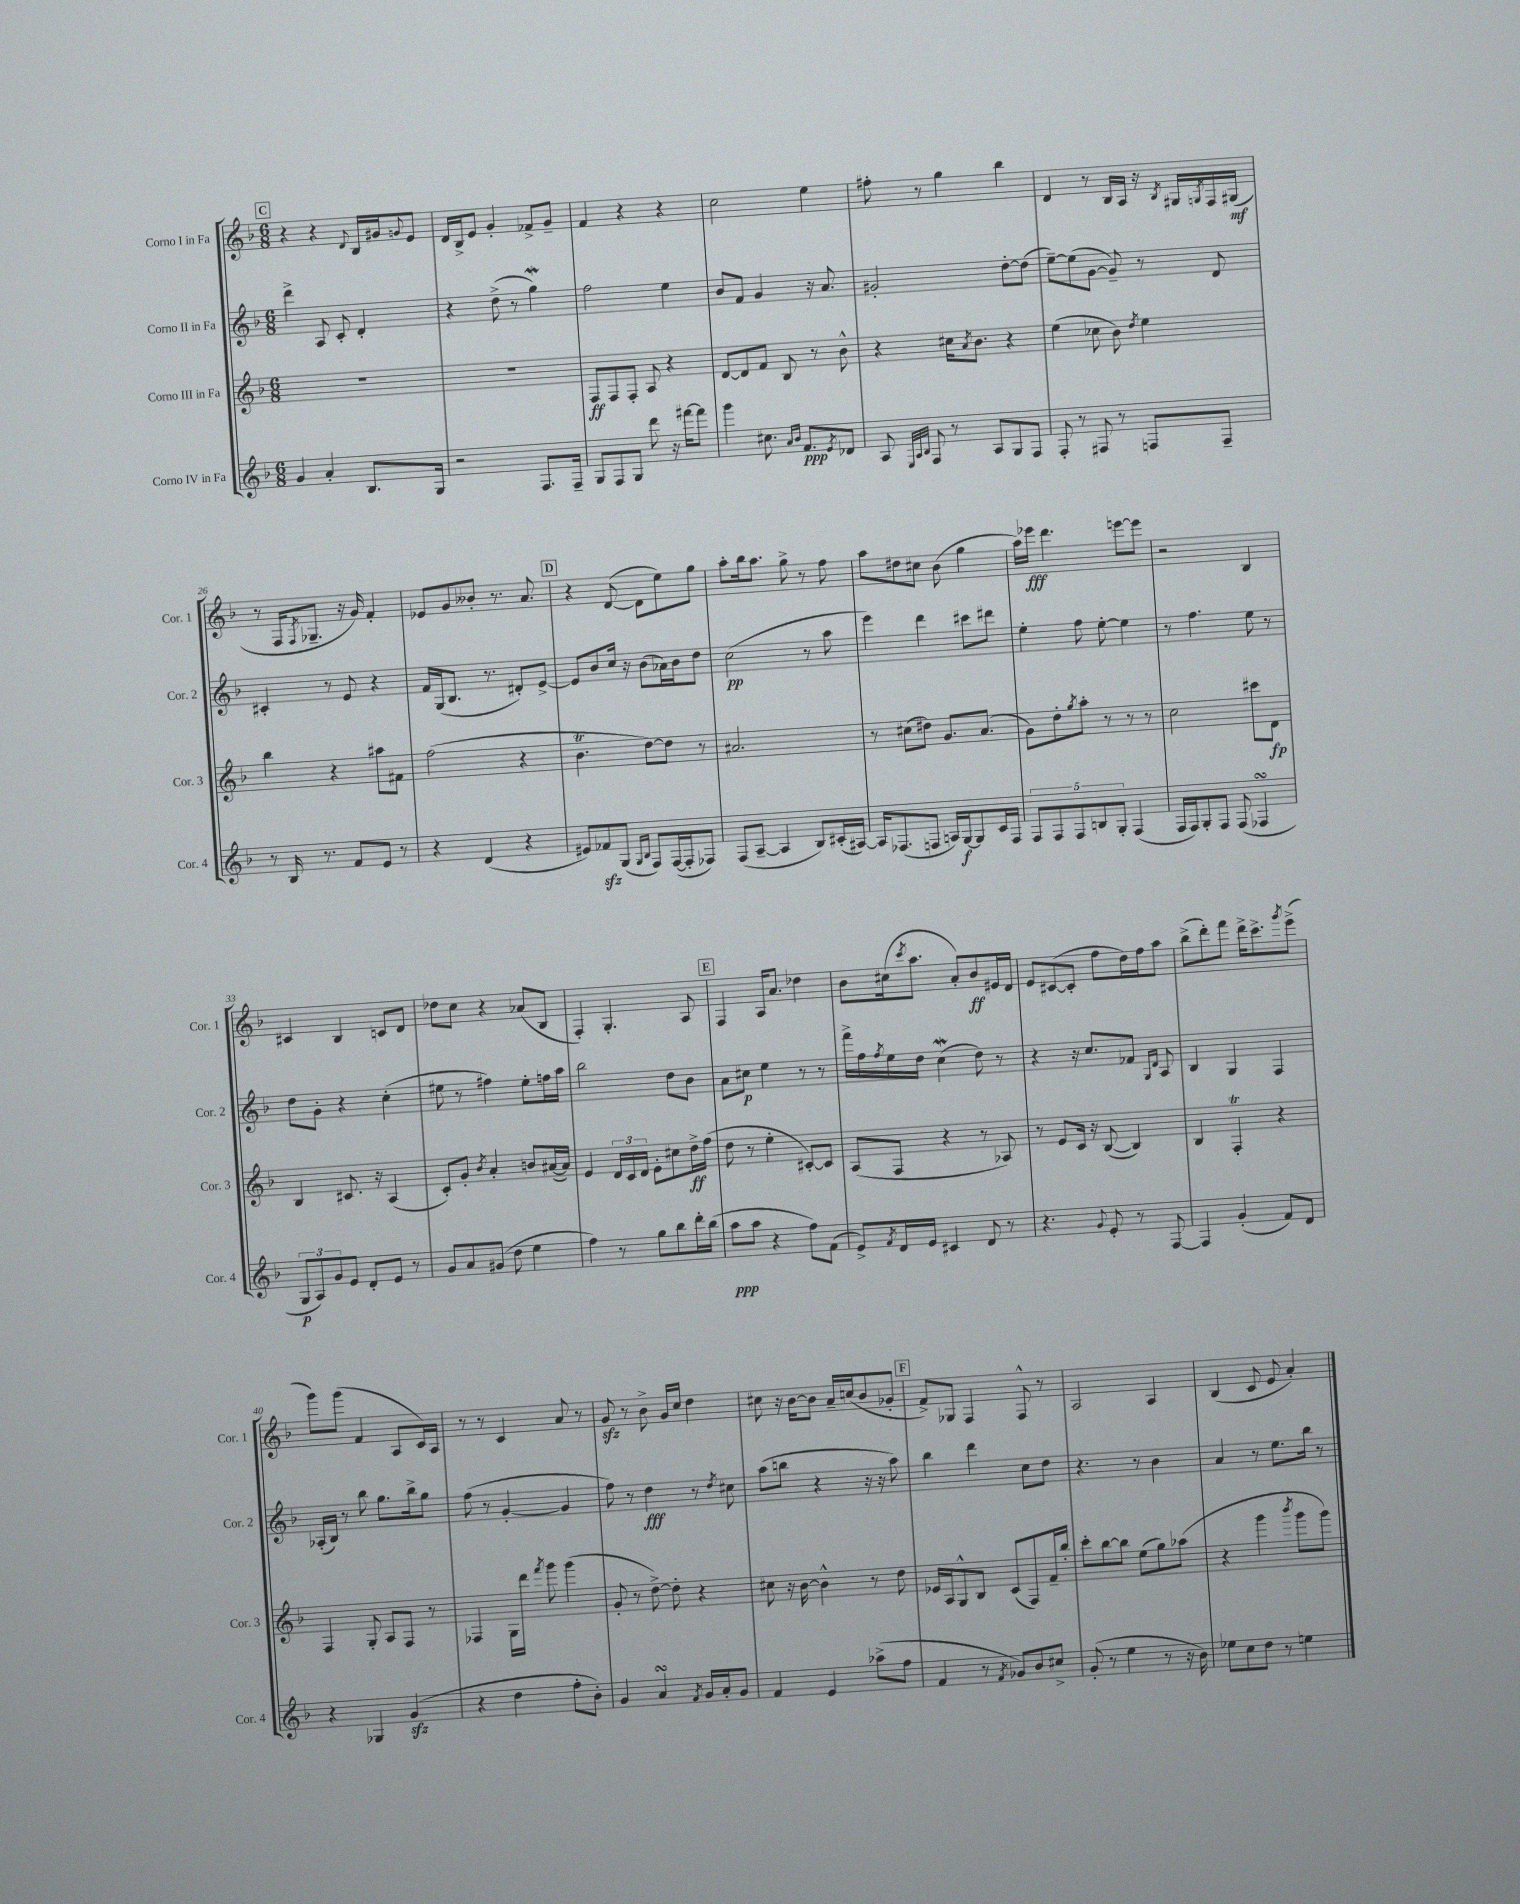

**kern	**dynam	**kern	**dynam	**kern	**dynam	**kern	**dynam
*part4	*part4	*part3	*part3	*part2	*part2	*part1	*part1
*staff4	*staff4	*staff3	*staff3	*staff2	*staff2	*staff1	*staff1
*I"Corno IV in Fa	*	*I"Corno III in Fa	*	*I"Corno II in Fa	*	*I"Corno I in Fa	*
*I'Cor. 4	*	*I'Cor. 3	*	*I'Cor. 2	*	*I'Cor. 1	*
*clefG2	*	*clefG2	*	*clefG2	*	*clefG2	*
*k[b-]	*	*k[b-]	*	*k[b-]	*	*k[b-]	*
*M6/8	*	*M6/8	*	*M6/8	*	*M6/8	*
!!LO:REH:place=s1:t=C
=20	=20	=20	=20	=20	=20	=20	=20
4g/	.	2.r	.	4ddd^\	.	4r	.
4a'/	.	.	.	8A/	.	4r	.
.	.	.	.	8c'/	.	.	.
.	.	.	.	.	.	8qqd/	.
8.B-/L	.	.	.	4d'/	.	16B-/LL	.
.	.	.	.	.	.	16g#X/J	.
.	.	.	.	.	.	8qqgn/	.
.	.	.	.	.	.	8e/J	.
16G/Jk	.	.	.	.	.	.	.
=21	=21	=21	=21	=21	=21	=21	=21
2r	.	2.r	.	4r	.	16d/LL	.
.	.	.	.	.	.	16B-^/J	.
.	.	.	.	.	.	8e/J	.
.	.	.	.	(8dd^\	.	4g'/	.
.	.	.	.	8r	.	.	.
8.F/L	.	.	.	4ggW\)	.	8f-X^/L	.
.	.	.	.	.	.	8g~/J	.
16F~/Jk	.	.	.	.	.	.	.
=22	=22	=22	=22	=22	=22	=22	=22
8G/L	.	8F/L	ff	2ff\	.	4f/	.
8F/	.	8F/	.	.	.	.	.
8G/J	.	8F'/J	.	.	.	4r	.
8ddd\	.	8A/	.	.	.	.	.
16r	.	4r	.	4ee\	.	4r	.
[16fff#X\KL	.	.	.	.	.	.	.
8fff#\J]	.	.	.	.	.	.	.
=23	=23	=23	=23	=23	=23	=23	=23
4ggg\	.	[8d/L	.	8b-/L	.	2cc\	.
.	.	8d/]	.	8f/J	.	.	.
8.cc#X\	.	8f/J	.	4g/	.	.	.
.	.	8B-/	.	.	.	.	.
16qqa/LL	.	.	.	.	.	.	.
16qqb-/JJ	.	.	.	.	.	.	.
8.f/L	ppp	.	.	.	.	.	.
.	.	8r	.	16r	.	4ee\	.
.	.	.	.	8.a/	.	.	.
8qe/	.	.	.	.	.	.	.
8d-X/J	.	8b-^^\	.	.	.	.	.
=24	=24	=24	=24	=24	=24	=24	=24
8A/	.	4r	.	2g#X'/	.	8ff#X'\	.
32qqE/LLL	.	.	.	.	.	.	.
32qqA/	.	.	.	.	.	.	.
32qqB-/JJJ	.	.	.	.	.	.	.
8F/	.	.	.	.	.	8r	.
8r	.	16cc#X\KL	.	.	.	4gg\	.
.	.	8qa/	.	.	.	.	.
.	.	8.b-\J	.	.	.	.	.
8A/L	.	.	.	.	.	.	.
8G/	.	4r	.	[8dd'\L	.	4bb-\	.
8F/J	.	.	.	(8dd\J]	.	.	.
=25	=25	=25	=25	=25	=25	=25	=25
8F'/	.	(4ee\	.	[8ee~\L)	.	4d/	.
8r	.	.	.	(8ee\]	.	.	.
8F#X/	.	8cc-X\	.	[8g\J	.	8r	.
8r	.	8b-\)	.	8g~/])	.	16B-/LL	.
.	.	.	.	.	.	16A/JJ	.
.	.	8qdd/	.	.	.	.	.
8Fn/L	.	4ee\	.	8r	.	16r	.
.	.	.	.	.	.	8qB-/	.
.	.	.	.	.	.	16G#X/LL	.
.	.	.	.	.	.	8qGn/	.
8F~/J	.	.	.	8d/	.	16F/	.
.	.	.	.	.	.	(16G#X/JJ	mf
!!LO:LB:g=z
=26	=26	=26	=26	=26	=26	=26	=26
8r	.	4bb-\	.	4c#X'/	.	8r	.
16B-/	.	.	.	.	.	16F/KL	.
.	.	.	.	.	.	8qF/	.
8.r	.	.	.	.	.	8.G-X~/J	.
.	.	4r	.	8r	.	.	.
8f/L	.	.	.	8e/	.	16r	.
.	.	.	.	.	.	16g/)	.
8e/J	.	8aa#X\L	.	4r	.	4f'/	.
8r	.	8f#X\J	.	.	.	.	.
=27	=27	=27	=27	=27	=27	=27	=27
4r	.	(2ff\	.	16f/LL	.	8e-X/L	.
.	.	.	.	(16G/J	.	.	.
.	.	.	.	8.B-/J	.	8g/	.
(4d/	.	.	.	.	.	8b--X'/J	.
.	.	.	.	8.r	.	.	.
.	.	.	.	.	.	8.r	.
4r	.	4r	.	8d#X'/L)	.	.	.
.	.	.	.	.	.	8.a/	.
.	.	.	.	[8e^/J	.	.	.
!!LO:REH:place=s1:t=D
=28	=28	=28	=28	=28	=28	=28	=28
8e#X/L)	.	4.b-T\	.	8e/L]	.	4r	.
8f-Xzz/	.	.	.	8b-/	.	.	.
(8G/J	.	.	.	16cc/Jk	.	([8d/	.
.	.	.	.	16r	.	.	.
16qqG/LL	.	.	.	.	.	.	.
16qqB-/JJ	.	.	.	.	.	.	.
8F/L)	.	[8dd\L)	.	(8b-\L	.	8d\L]	.
([16F/L	.	8dd\J]	.	16a-X\L)	.	8ee\)	.
16F'/J]	.	.	.	16b-\J	.	.	.
8F-X/J)	.	8r	.	8dd\J	.	8gg\J	.
=29	=29	=29	=29	=29	=29	=29	=29
(8F/L	.	2.a#X/	.	(2cc\	pp	8aa'\L	.
[8A~/J	.	.	.	.	.	16bb-\k	.
.	.	.	.	.	.	8.aa\J	.
4A/]	.	.	.	.	.	.	.
.	.	.	.	.	.	8gg^\	.
8B-/L)	.	.	.	8r	.	8r	.
(16c#X'/L	.	.	.	8aa\	.	8ff\	.
[16A#X/JJ)	.	.	.	.	.	.	.
=30	=30	=30	=30	=30	=30	=30	=30
16A#/KL]	.	8r	.	4eee\)	.	8aa\L	.
(8.F-X/	.	.	.	.	.	.	.
.	.	(8cc#X\L	.	.	.	8dd#X\	.
8Fn/J	.	8dd#X\J)	.	4ddd\	.	8cc#X\J	.
16An/LL)	.	8.g/L	.	.	.	(8b-\	.
[16G/J	f	.	.	.	.	.	.
8G/]	.	.	.	8ccc#X\L	.	4gg\	.
.	.	(8.a/J	.	.	.	.	.
16c/L	.	.	.	8ddd#X\J	.	.	.
16F/JJ	.	.	.	.	.	.	.
=31	=31	=31	=31	=31	=31	=31	=31
10F/L	.	8g\L)	.	4ee'\	.	16aa\LL)	.
.	.	.	.	.	.	16eee-X\JJ	fff
10F/	.	.	.	.	.	.	.
.	.	8dd'\	.	.	.	4.ddd\	.
10F/	.	.	.	.	.	.	.
.	.	8qgg/	.	.	.	.	.
.	.	8aa'\J	.	8ff\	.	.	.
10Bn/	.	.	.	.	.	.	.
.	.	8r	.	[8ee'\	.	.	.
10G'/J	.	.	.	.	.	.	.
(4F/	.	8r	.	4ee\]	.	[8eeen\L	.
.	.	8r	.	.	.	8eee\J]	.
=32	=32	=32	=32	=32	=32	=32	=32
16F/LL	.	2cc\	.	8r	.	2r	.
16F/J)	.	.	.	.	.	.	.
8G'/	.	.	.	4.ff\	.	.	.
8F/J	.	.	.	.	.	.	.
(8F/	.	.	.	.	.	.	.
4F-XsSSs/	.	8ccc#X\L	.	8ee\	.	4B-/	.
.	.	8d\J	fp	8r	.	.	.
!!LO:LB:g=z
=33	=33	=33	=33	=33	=33	=33	=33
12G/L	p	4B-/	.	8dd\L	.	4c#X/	.
12A/)	.	.	.	.	.	.	.
.	.	.	.	8g'\J	.	.	.
12g/	.	.	.	.	.	.	.
8e/J	.	8.c#X/	.	4r	.	4B-/	.
8d'/L	.	.	.	.	.	.	.
.	.	16r	.	.	.	.	.
8e/J	.	(4A/	.	(4cc'\	.	8cn/L	.
8r	.	.	.	.	.	8d/J	.
=34	=34	=34	=34	=34	=34	=34	=34
8g/L	.	8c'/L)	.	8ee#X\	.	8dd-X\L	.
8a/	.	8g'/J	.	8r	.	8cc\J	.
.	.	8qb-/	.	.	.	.	.
(8g#X/J	.	4a'/	.	4ff#X\)	.	4r	.
8dd\	.	.	.	.	.	.	.
4ee\	.	8bn/L	.	8ee#'\L	.	(8a-X/L	.
.	.	([16a#X/L	.	16ffn\L	.	8B-/J	.
.	.	16a#/JJ])	.	16aa\JJ	.	.	.
=35	=35	=35	=35	=35	=35	=35	=35
4ff\)	.	4e/	.	2bb-\	.	4F'/)	.
8r	.	24d/LL	.	.	.	4.G'/	.
.	.	24c/	.	.	.	.	.
.	.	24d/JJ	.	.	.	.	.
8gg\L	.	8e'\L	.	.	.	.	.
8bb-\	.	8cc#X\	.	8dd\L	.	.	.
16ddd'\L	.	16dd^\L	ff	8b-\J	.	8A/	.
(16bb-\JJ	.	(16ff\JJ	.	.	.	.	.
!!LO:REH:place=s1:t=E
=36	=36	=36	=36	=36	=36	=36	=36
8aa\L	ppp	8dd\	.	8a\L	.	4F/	.
8aa\J	.	8r	.	8cc#X\J	p	.	.
4r	.	4ee'\	.	4ee\	.	16A/KL	.
.	.	.	.	.	.	8.a/J	.
8ff\L)	.	[8c#X'/L)	.	8r	.	4dd-X\	.
(8f\J	.	8c#/J]	.	8r	.	.	.
=37	=37	=37	=37	=37	=37	=37	=37
8e^/L)	.	(8A/L	.	16fff^\LL	.	8b-\L	.
.	.	.	.	16ff\	.	.	.
8qf/	.	.	.	8qff/	.	.	.
16d/L	.	8F/J	.	16ee\	.	(16cc#X\k	.
.	.	.	.	.	.	8qccc/	.
16e/JJ	.	.	.	16dd\JJ	.	8.aa\J	.
4c#X/	.	4r	.	(4ccW\	.	.	.
.	.	.	.	.	.	8a'/L)	.
8d/	.	8r	.	8dd\)	.	8b-/	ff
8r	.	8A-X/)	.	8r	.	16e#X/L	.
.	.	.	.	.	.	16d/JJ	.
=38	=38	=38	=38	=38	=38	=38	=38
4.r	.	8r	.	4r	.	8e/L	.
.	.	8e/L	.	.	.	([8c#X/	.
.	.	16c/Jk	.	16r	.	8c#'/J]	.
.	.	16r	.	8.cc/L	.	.	.
8qqg/	.	.	.	.	.	.	.
8e'/	.	([8B-/	.	.	.	8ff\L	.
8r	.	4B-/])	.	8f-X/J	.	16dd\L)	.
.	.	.	.	.	.	16ff\J	.
.	.	.	.	16qqG/LL	.	.	.
.	.	.	.	16qqd/JJ	.	.	.
[8F/	.	.	.	8A/	.	8aa\J	.
=39	=39	=39	=39	=39	=39	=39	=39
4F/]	.	4B-/	.	4B-/	.	(8bb-^\L	.
.	.	.	.	.	.	8ddd'\)	.
(4g'/	.	4FT'/	.	4G/	.	8fff\J	.
.	.	.	.	.	.	16ddd^\KL	.
.	.	.	.	.	.	8.ccc^\	.
8f/L)	.	4r	.	4F/	.	.	.
.	.	.	.	.	.	8qggg/	.
8d/J	.	.	.	.	.	(8eee^\J	.
!!LO:LB:g=z
=40	=40	=40	=40	=40	=40	=40	=40
4r	.	4F/	.	(16A-X'/LL	.	8ggg\L)	.
.	.	.	.	16B-/JJ)	.	.	.
.	.	.	.	8r	.	(8ggg\J	.
4G-X/	.	8G'/	.	8bb-\	.	4f/	.
.	.	8A/L	.	8.gg\L	.	.	.
(4gzz/	.	8F/J	.	.	.	8A/L	.
.	.	.	.	16bb-^\k	.	.	.
.	.	8r	.	8gg\J	.	16c/L)	.
.	.	.	.	.	.	16A/JJ	.
=41	=41	=41	=41	=41	=41	=41	=41
4r	.	4F-X/	.	(8ff\	.	8r	.
.	.	.	.	8r	.	8r	.
4dd\	.	16G\LL	.	[4g'/	.	4c/	.
.	.	16ddd\JJ	.	.	.	.	.
.	.	8qfff/	.	.	.	.	.
.	.	8ggg\	.	.	.	.	.
8ff'\L	.	(4ggg\	.	4g/]	.	8a/	.
8b-'\J)	.	.	.	.	.	8r	.
=42	=42	=42	=42	=42	=42	=42	=42
4g/	.	8g'/	.	8ff\)	.	8gzz/	.
.	.	8r	.	8r	.	8r	.
4asSsS/	.	[8dd^\)	.	4dd\	fff	8b-^\	.
.	.	8dd'\]	.	.	.	16g/LL	.
.	.	.	.	.	.	16cc/JJ	.
8qf/	.	.	.	.	.	.	.
16g/LL	.	4r	.	8r	.	4dd\	.
16a'/J	.	.	.	.	.	.	.
.	.	.	.	8qdd/	.	.	.
8g/J	.	.	.	8cc#X\	.	.	.
=43	=43	=43	=43	=43	=43	=43	=43
4f/	.	8cc#X\	.	(8aa\L	.	8cc#X\	.
.	.	16r	.	8bbn\J	.	16r	.
.	.	[16b-\	.	.	.	[16b-\KL	.
4e/	.	4b-^^\]	.	4r	.	8b-\J]	.
.	.	.	.	.	.	16a~/LL	.
.	.	.	.	.	.	(16ccn/J	.
(8aa-X^\L	.	8r	.	16r	.	8b-/	.
.	.	.	.	16r	.	.	.
8ff\J	.	8dd\	.	8aa\)	.	8g-X'/J	.
!!LO:REH:place=s1:t=F
=44	=44	=44	=44	=44	=44	=44	=44
4f/	.	16e-X/LL	.	4bb-\	.	8f^/L)	.
.	.	16A/J	.	.	.	.	.
.	.	8G^^/	.	.	.	8G-X/J	.
8r	.	8B-/J	.	4ddd\	.	4F/	.
8qf/	.	.	.	.	.	.	.
8g-X/L)	.	(8c/L	.	.	.	.	.
8b-/	.	8F/)	.	8cc\L	.	8F^^/	.
8cc#X^/J	.	16f~/L	.	8dd\J	.	8r	.
.	.	16bb-'/JJ	.	.	.	.	.
=45	=45	=45	=45	=45	=45	=45	=45
(8g'/	.	8ccc'\L	.	4.r	.	2A/	.
8r	.	[8bb-\	.	.	.	.	.
4ee\	.	8bb-\J]	.	.	.	.	.
.	.	(8ee\L	.	8r	.	.	.
8r	.	8gg\)	.	4b-\	.	4A/	.
16r	.	(8aa-X\J	.	.	.	.	.
16b-\)	.	.	.	.	.	.	.
=46	=46	=46	=46	=46	=46	=46	=46
8ee-X\L	.	4r	.	4a/	.	(4B-/	.
8cc\	.	.	.	.	.	.	.
8dd\J	.	4ggg\	.	8r	.	8c/	.
8r	.	.	.	8.ee\L	.	8e/	.
.	.	8qbbb-/	.	.	.	.	.
4een\	.	8ggg\L	.	.	.	4a'/)	.
.	.	.	.	16bb-\Jk	.	.	.
.	.	8ggg\J)	.	8r	.	.	.
==	==	==	==	==	==	==	==
*-	*-	*-	*-	*-	*-	*-	*-
